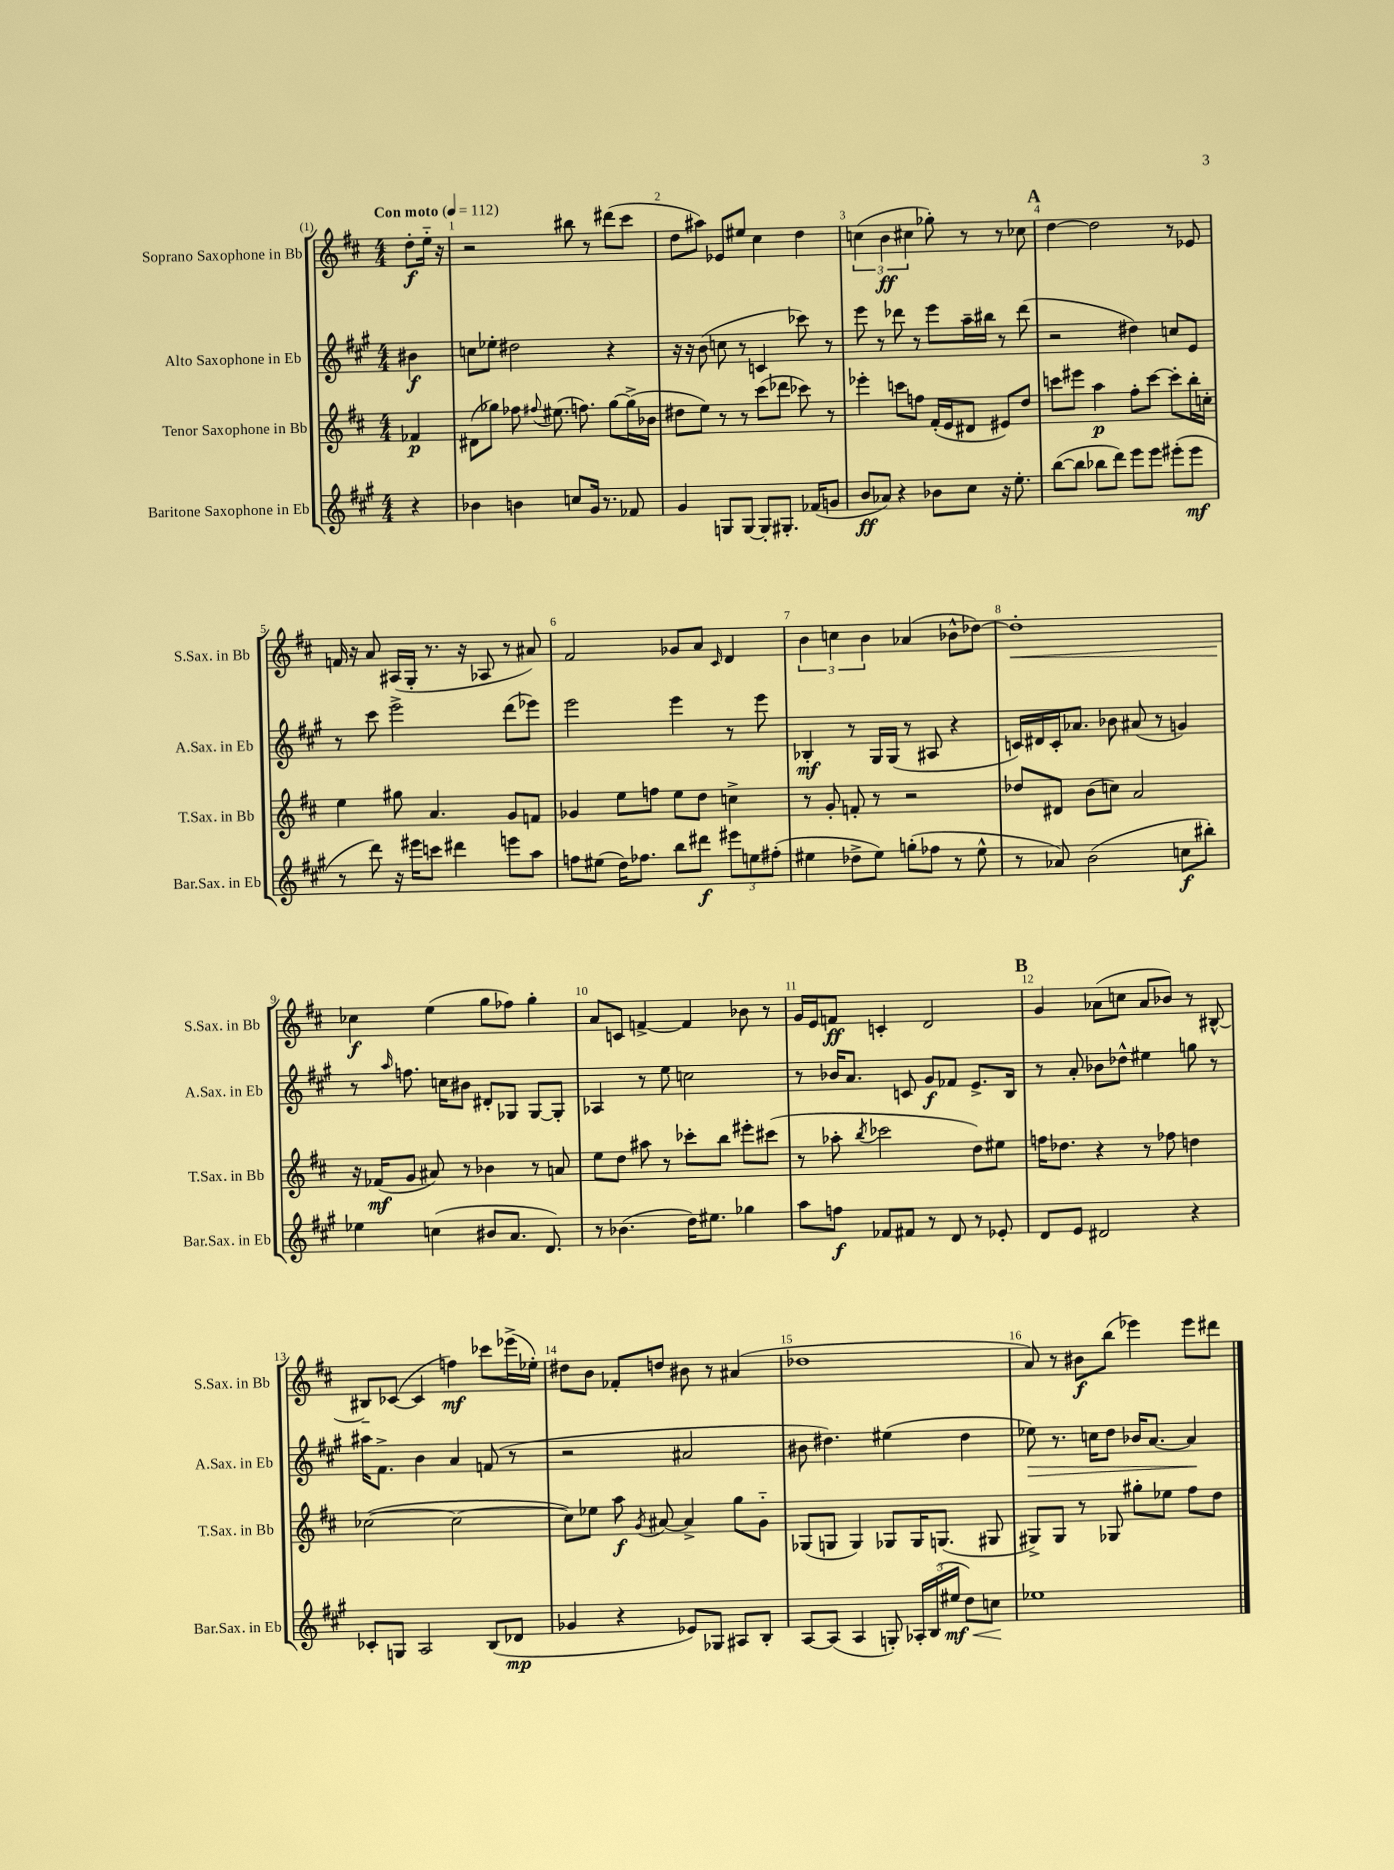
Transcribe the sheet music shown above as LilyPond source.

<<
\new StaffGroup <<
\new Staff = "s0" \with { instrumentName = "Soprano Saxophone in Bb" shortInstrumentName = "S.Sax. in Bb" } {
    \clef treble \key d \major \numericTimeSignature \time 4/4 \partial 4 \tempo "Con moto" 4 = 112
    \autoBeamOff d''8[-.\f e''16]-_ r16 |
    r2 bis''8 r8 dis'''8[( cis'''8] |
    d''8[ ais''8]) ees'8[ eis''8] cis''4 d''4 |
    \tuplet 3/2 { c''4( b'4\ff cis''4 } ges''8-.) r8 r8 ces''8 |
    \mark \markup { \bold "A" } d''4~ d''2 r8 ees'8 |
    f'16 r16 a'8 ais16[( g16]-. r8. r16 aes8 r8 ais'8) |
    fis'2 ges'8[ a'8] \grace { cis'16 } d'4 |
    \tuplet 3/2 { b'4 c''4 b'4 } aes'4( bes'8[-^ des''8]~) |
    des''1-.\< |
    ces''4\f\! e''4( g''8[ fes''8]) g''4-. |
    a'8[ c'8] f'4~-> f'4 bes'8 r8 |
    g'16[ e'16 f'8]\ff c'4-. d'2 |
    \mark \markup { \bold "B" } g'4 aes'8[( c''8] aes'8[ bes'8]) r8 bis8~-^ |
    bis8[-- ces'8]~( ces'4 f''4\mf) ces'''8[ ees'''16->( ees''16]-.) |
    dis''8[ b'8] fes'8[-. d''8] bis'8 r8 ais'4( |
    des''1 |
    a'8) r8 bis'8[\f b''8]( ees'''4) ees'''8[ dis'''8] \bar "|." |
}
\new Staff = "s1" \with { instrumentName = "Alto Saxophone in Eb" shortInstrumentName = "A.Sax. in Eb" } {
    \clef treble \key a \major \numericTimeSignature \time 4/4 \partial 4
    \autoBeamOff bis'4\f |
    c''8[ ees''8]-. dis''2 r4 |
    r16 r16 b'8( c''8 r8 c'4 ces'''8) r8 |
    e'''8 r8 des'''8 r8 e'''8[ a''16-- bis''16] r8 des'''8( |
    \mark \markup { \bold "A" } r2 dis''4) c''8[ e'8] |
    r8 cis'''8 e'''2-> d'''8[( ees'''8]) |
    e'''2 e'''4 r8 e'''8 |
    bes4-.\mf r8 gis16[ gis16]( r8 ais8 r4 |
    c'16[) dis'16 c'16-. aes'8.] bes'8 ais'8( r8 g'4) |
    r8 \grace { a''16 } f''8. c''16[ bis'8] dis'8[-. ges8] ges8[~ ges8]-. |
    aes4 r8 e''8 c''2 |
    r8 bes'16[ a'8.] c'8 gis'8[\f fes'8] e'8.[-> b16] |
    \mark \markup { \bold "B" } r8 a'8-. bes'8[ des''8]-^ eis''4 g''8 r8 |
    ais''16[ fis'8.]-> b'4 a'4 f'8( r8 |
    r2 ais'2 |
    bis'8 dis''4.) eis''4( dis''4 |
    ees''8\>) r8. c''16[ d''8] bes'16[ a'8.]~ a'4\! \bar "|." |
}
\new Staff = "s2" \with { instrumentName = "Tenor Saxophone in Bb" shortInstrumentName = "T.Sax. in Bb" } {
    \clef treble \key d \major \numericTimeSignature \time 4/4 \partial 4
    \autoBeamOff fes'4\p |
    dis'8[( ges''8]) fes''8 \appoggiatura { fis''8 } eis''8.( f''8.) ges''8[~ ges''16->( bes'16] |
    dis''8[ e''8]) r8 r8 cis'''8[( des'''8] ces'''8) r8 |
    ees'''4-. c'''8[ f''8] fis'16[-.( e'16 dis'8] eis'8[) d''8] |
    \mark \markup { \bold "A" } c'''8[ eis'''8] a''4\p fis''8[-. c'''8]~ c'''8[-. b''16-. c''16]-. |
    e''4 gis''8 a'4. g'8[ f'8] |
    ges'4 e''8[ f''8] e''8[ d''8] c''4-> |
    r8 g'8-. f'8-. r8 r2 |
    des''8[ dis'8] b'8[( c''8]) a'2 |
    r16 fes'16[\mf( g'8] ais'8) r8 bes'4 r8 a'8 |
    e''8[ d''8] ais''8 r8 ces'''8[-. b''8] eis'''8[-. cis'''8]( |
    r8 aes''8-. \acciaccatura { b''8 } ces'''2 d''8[) eis''8] |
    \mark \markup { \bold "B" } f''16[ des''8.] r4 r8 fes''8 d''4 |
    ces''2~( ces''2~ |
    ces''8[) ees''8] a''8\f \acciaccatura { g'8 } ais'8~ ais'4-> g''8[ g'8]-_ |
    ges8[( g8] g4) ges8[ ges16 g8.]( gis8 |
    gis8[->) gis8] r8 ges8 gis''8[-. ees''8] fis''8[ d''8] \bar "|." |
}
\new Staff = "s3" \with { instrumentName = "Baritone Saxophone in Eb" shortInstrumentName = "Bar.Sax. in Eb" } {
    \clef treble \key a \major \numericTimeSignature \time 4/4 \partial 4
    \autoBeamOff r4 |
    bes'4 b'4 c''8[ gis'16] r8. fes'8 |
    gis'4 g8[ g8]~ g8[-. gis8.]-. fes'16[( g'8] |
    b'8[\ff aes'8]) r4 bes'8[ cis''8] r16 e''8.-. |
    \mark \markup { \bold "A" } b''8[~( b''8] bes''8[ d'''8]) e'''8[ e'''8] eis'''8[-.( eis'''8]\mf |
    r8 d'''8) r16 eis'''16[ c'''8] dis'''4 e'''8[ a''8] |
    f''8[ eis''8]( d''16[) fes''8.] b''8[ dis'''8]\f \tuplet 3/2 { eis'''8[ e''8 fis''8]-.( } |
    eis''4 des''8[-> eis''8]) g''8[-.( fes''8] r8 eis''8-^ |
    r8 aes'8) b'2( c''8[\f bis''8]-.) |
    ees''4 c''4( bis'8[ a'8.] d'8.) |
    r8 bes'4.( d''16[) eis''8.] ges''4 |
    a''8[ f''8]\f fes'8[ fis'8] r8 d'8 r8 ees'8-. |
    \mark \markup { \bold "B" } d'8[ e'8] dis'2 r4 |
    ces'8[-. g8] a2 b8[( des'8]\mp |
    ges'4 r4 ees'8[) ges8] ais8[ b8]-. |
    a8[~ a8]( a4 g8-.) \tuplet 3/2 { aes16[-. b16( eis''16]\mf\< } d''8[) c''8]\! |
    ees''1 \bar "|." |
}
>>
>>
\layout { \context { \Score \override BarNumber.break-visibility = ##(#f #t #t) barNumberVisibility = #all-bar-numbers-visible } }
